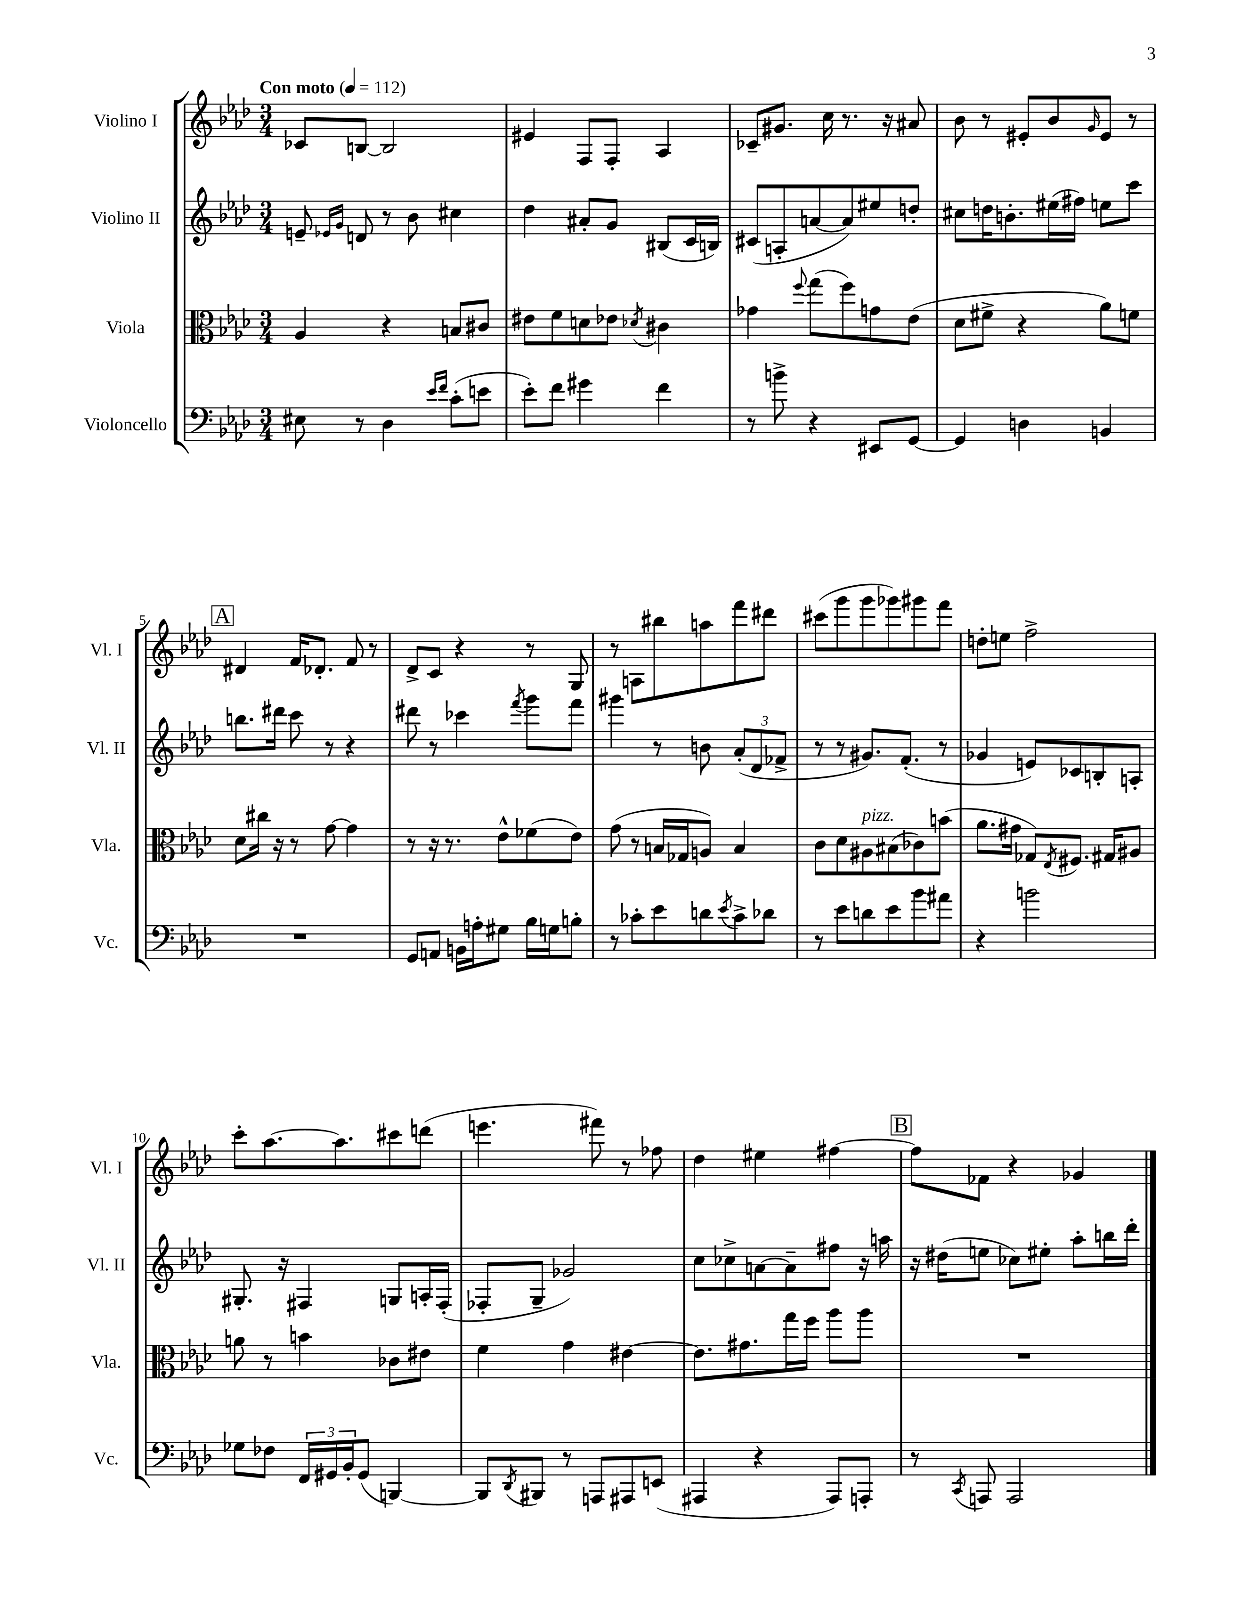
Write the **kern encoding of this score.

**kern	**kern	**kern	**kern
*staff4	*staff3	*staff2	*staff1
*clefF4	*clefC3	*clefG2	*clefG2
*k[b-e-a-d-]	*k[b-e-a-d-]	*k[b-e-a-d-]	*k[b-e-a-d-]
*M3/4	*M3/4	*M3/4	*M3/4
*MM112	*MM112	*MM112	*MM112
8E#	4A-	8e~	8c-
.	.	16qqe-	.
.	.	16qqg	.
8r	.	8d	[8B
4D-	4r	8r	2B]
.	.	8b-	.
16qqe-	.	.	.
16qqf	.	.	.
(8c'	8B	4cc#	.
8e	8c#	.	.
=	=	=	=
8e-')	8e#	4dd-	4e#
8f	8f	.	.
4g#	8d	8a#'	8F
.	8e-	8g	8F'
.	8qd-	.	.
4f	4c#	(8B#	4A-
.	.	16c	.
.	.	16B)	.
=	=	=	=
8r	4g-	(8c#	8c-~
8b^	.	8A'	8.g#
.	8qqff	.	.
4r	(8gg	[8a	.
.	.	.	16cc
.	8ff)	8a])	8.r
8EE#	8g	8ee#	.
.	.	.	16r
[8GG	(8e-	8dd'	8a#
=	=	=	=
4GG]	8d-	8cc#	8b-
.	8f#^	16dd	8r
.	.	8.b'	.
4D	4r	.	8e#'
.	.	(16ee#	8b-
.	.	16ff#)	.
.	.	.	16qqg
4BB	8a-)	8ee	8e#
.	8f	8ccc	8r
=	=	=	=
2.r	8d-	8.bb	4d#
.	16cc#	.	.
.	16r	16ddd#	.
.	8r	8ccc	16f
.	.	.	8.d-'
.	[8g	8r	.
.	4g]	4r	8f
.	.	.	8r
=	=	=	=
8GG	8r	8ddd#	8d-^
8AA	16r	8r	8c
.	8.r	.	.
16BB	.	4ccc-	4r
16A'	.	.	.
8G#	8e-^^	.	.
.	.	8qfff	.
16B-	(8f-	8ggg	8r
16G	.	.	.
8B'	8e-)	8fff	8G
=	=	=	=
8r	(8g	4ggg#	8r
8c-'	8r	.	8A
8e-	16B	8r	8bb#
.	16G-	.	.
8d	8A)	8b	8aa
8qe-	.	.	.
8c-^	4B	(12a-'	8fff
.	.	12d-	.
8d-	.	.	8ddd#
.	.	12f-^	.
=	=	=	=
8r	8c	8r	(8ccc#
8e-	8d-	8r	8ggg
8d	8A#	8.g#)	8ggg
8e-	(8B#	.	8ggg-)
.	.	(8.f'	.
8b-	8c-)	.	8ggg#
8a#	(8b	8r	8fff
=	=	=	=
4r	8.a-	4g-	8dd'
.	.	.	8ee
.	16g#	.	.
2b	8G-)	8e)	2ff^
.	8qE-	.	.
.	8.F#	8c-	.
.	.	8B'	.
.	16G#	.	.
.	8A#	8A'	.
=	=	=	=
8G-	8a	8.G#'	8ccc'
8F-	8r	.	[8.aa-
.	.	16r	.
24FF	4b	4F#	.
24GG#	.	.	.
.	.	.	8.aa-]
24BB-'	.	.	.
(8GG#	.	.	.
[4BBB)	8c-	8G	8ccc#
.	8e#	16A'	(8ddd
.	.	(16F#'	.
=	=	=	=
8BBB]	4f	8F-'	4.eee
8qDD-	.	.	.
8BBB#	.	8G~	.
8r	4g	2g-)	.
8AAA	.	.	8fff#)
8AAA#	[4e#	.	8r
(8EE	.	.	8ff-
=	=	=	=
4AAA#	8.e#]	8cc	4dd-
.	.	8cc-^	.
.	8.g#	.	.
4r	.	[8a	4ee#
.	16gg	8a~]	.
.	16ff	.	.
8AAA#)	8aa-	8ff#	[4ff#
8AAA'	8aa-	16r	.
.	.	16aa	.
=	=	=	=
8r	2.r	16r	8ff#]
.	.	(16dd#	.
8qCC	.	.	.
8AAA	.	8ee	8f-
2AAA	.	8cc-)	4r
.	.	8ee#'	.
.	.	8aa-'	4g-
.	.	16bb	.
.	.	16ddd-'	.
==	==	==	==
*-	*-	*-	*-
